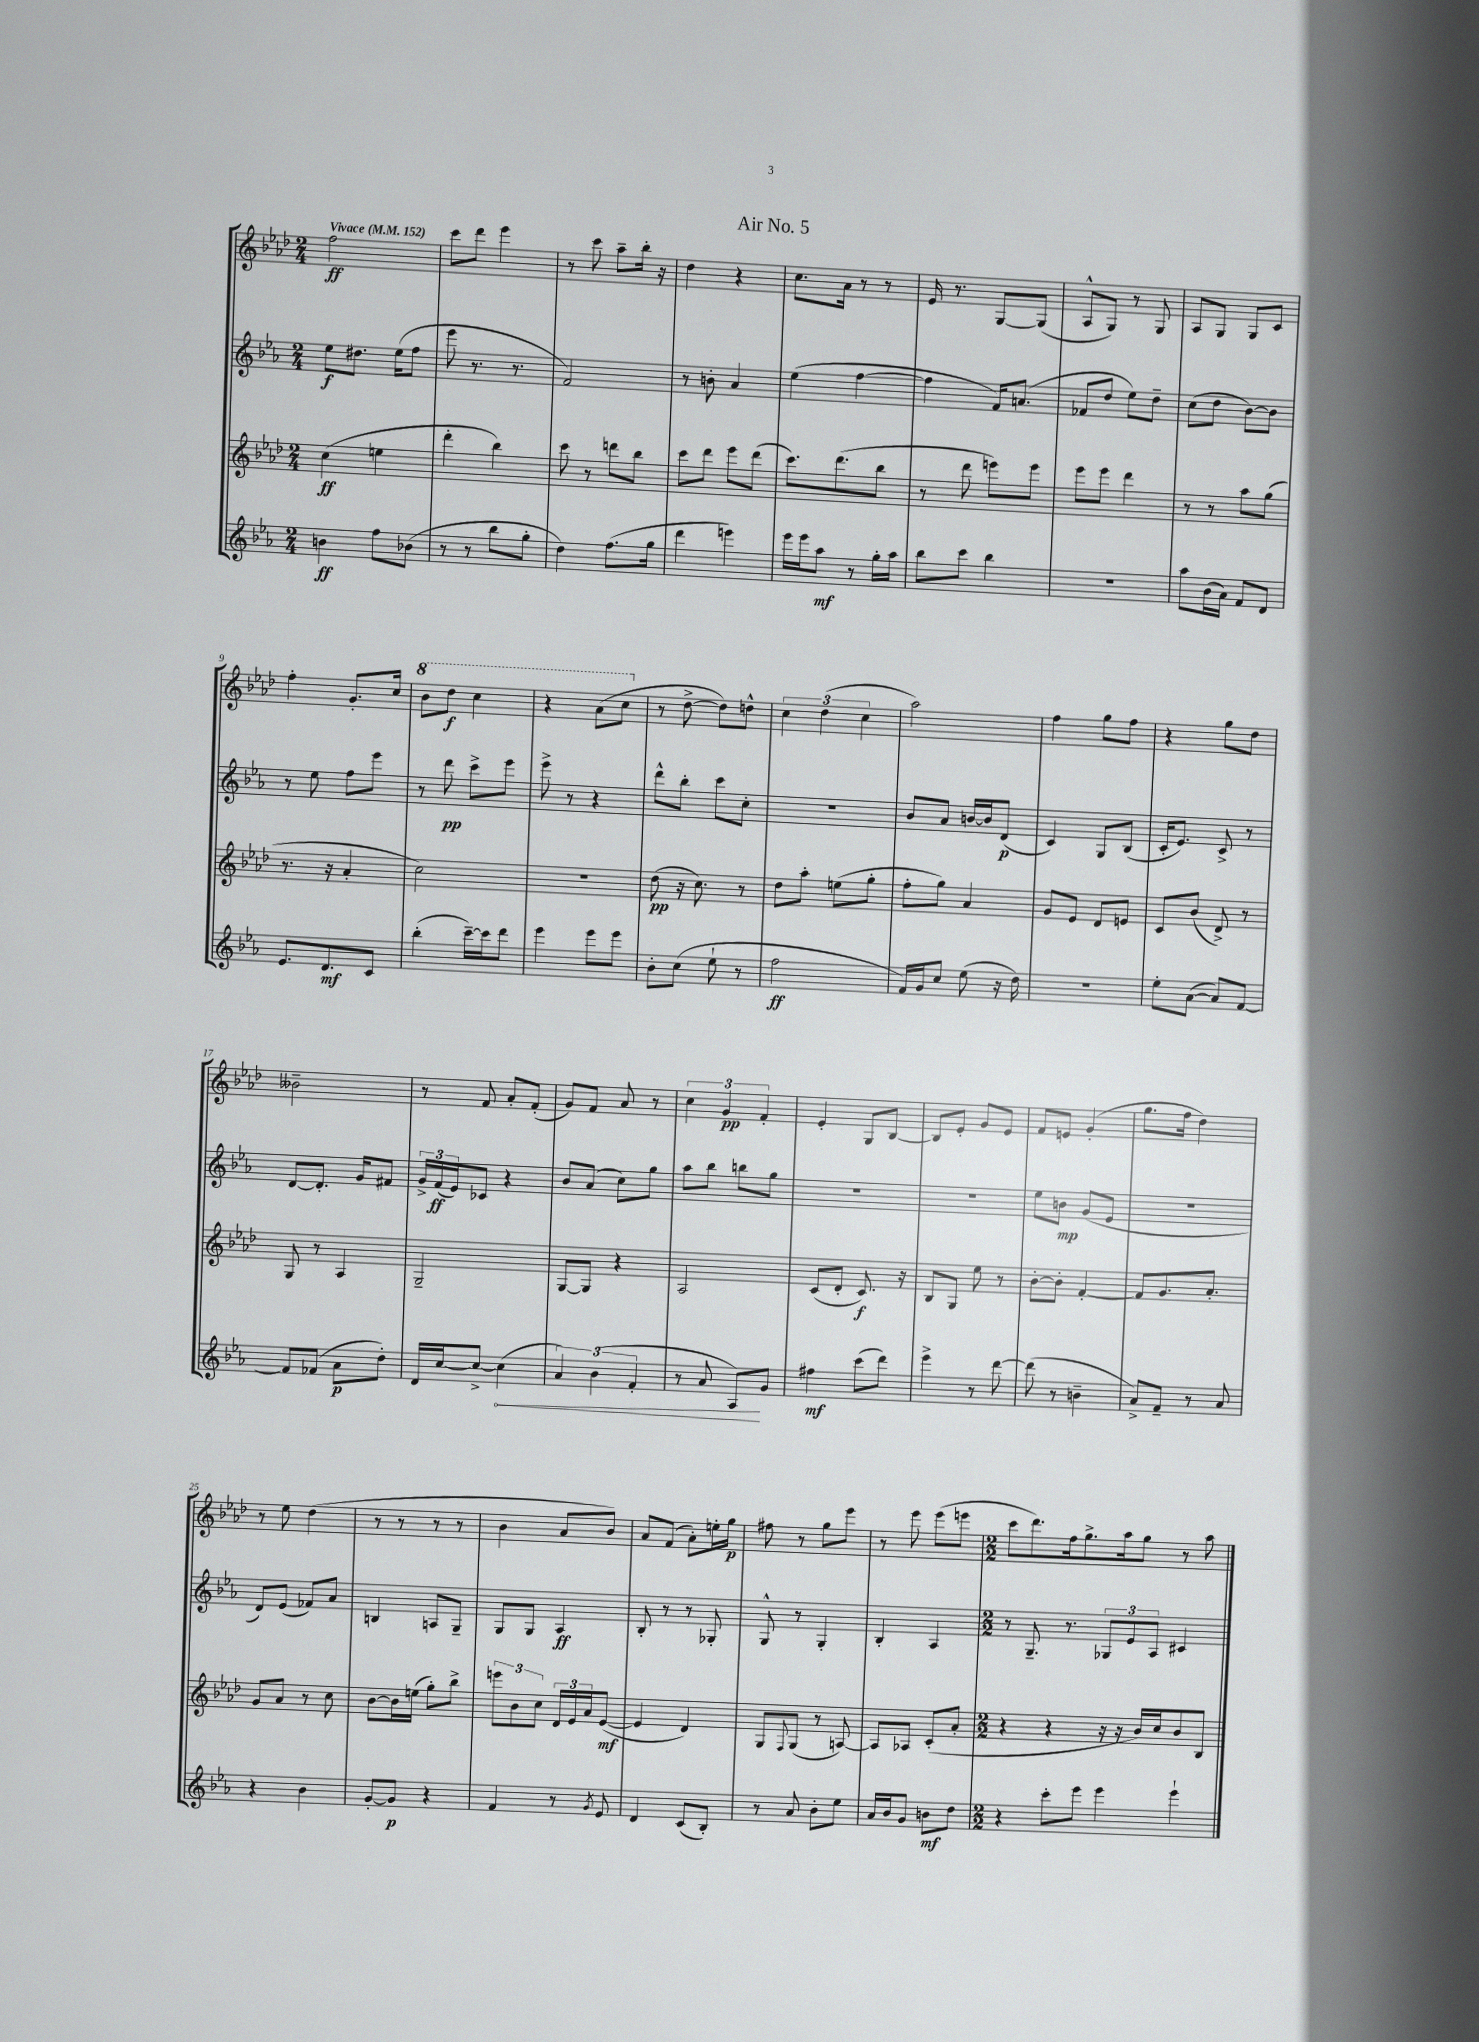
\header { title = "Air No. 5" }
<<
\new StaffGroup <<
\new Staff = "s0" {
    \clef treble \key aes \major \numericTimeSignature \time 2/4 \tempo "Vivace" 4 = 152
    f''2\ff |
    c'''8 des'''8 ees'''4 |
    r8 c'''8 aes''8-- bes''16-. r16 |
    des''4 r4 |
    c''8. aes'16 r8 r8 |
    ees'16 r8. g8~ g8( |
    aes8-^ g8) r8 g8 |
    aes8 g8 g8 c'8 |
    f''4-. g'8.-. c''16 |
    \ottava #1 bes''8 des'''8\f c'''4 |
    r4 aes''8( c'''8 \ottava #0 |
    r8 des''8~-> des''8) d''8-^ |
    \tuplet 3/2 { c''4 des''4( c''4 } |
    aes''2) |
    f''4 g''8 f''8 |
    r4 g''8 des''8 |
    beses'2-- |
    r8 f'8 aes'8-. f'8-.( |
    g'8) f'8 aes'8 r8 |
    \tuplet 3/2 { c''4 g'4\pp f'4-. } |
    ees'4-. g8 bes8~ |
    bes8 ees'8-. g'8 ees'8 |
    f'8 e'8 g'4-.( |
    g''8. f''16 des''4) |
    r8 ees''8 des''4( |
    r8 r8 r8 r8 |
    bes'4 aes'8 bes'8) |
    aes'8 f'8( aes'8-.) e''16-. g''16\p |
    fis''8 r8 g''8 ees'''8 |
    r8 ees'''8 ees'''8( e'''8 |
    \numericTimeSignature \time 2/2 c'''8 des'''8.) f''16 g''8.-> aes''16 g''8 r8 aes''8 \bar "|." |
}
\new Staff = "s1" {
    \clef treble \key ees \major \numericTimeSignature \time 2/4
    ees''8\f dis''8. ees''16( f''8 |
    ees'''8 r8. r8. |
    f'2) |
    r8 b'8-. aes'4 |
    ees''4( f''4~ |
    f''4 f'16) a'8.( |
    fes'8 d''8 ees''8) d''8-- |
    c''8( d''8 bes'8~) bes'8 |
    r8 ees''8 f''8 ees'''8 |
    r8 d'''8\pp c'''8-> ees'''8 |
    ees'''8-> r8 r4 |
    d'''8-^ bes''8-. c'''8 c''8-. |
    r2 |
    bes'8 aes'8 b'16~ b'16 d'8\p( |
    c'4) g8 bes8( |
    c'16-. ees'8.) c'8-> r8 |
    d'8~ d'8.-. g'16 fis'8 |
    \tuplet 3/2 { g'16-> f'16\ff( ees'16) } ces'8 r4 |
    bes'8 aes'8( c''8) g''8 |
    aes''8 bes''8 b''8 g''8 |
    r2 |
    r2 |
    ees''8 b'8\mp g'8( ees'8 |
    R2 |
    d'8) ees'8( fes'8) aes'8 |
    b4 a8 g8-- |
    g8 g8 aes4\ff |
    bes8-. r8 r8 ges8-. |
    g8-^ r8 g4-. |
    bes4-. aes4 |
    \numericTimeSignature \time 2/2 r8 g8.-- r8. \tuplet 3/2 { ges8 ees'8 aes8 } cis'4 \bar "|." |
}
\new Staff = "s2" {
    \clef treble \key aes \major \numericTimeSignature \time 2/4
    c''4\ff( e''4 |
    des'''4-. bes''4) |
    c'''8 r8 d'''8 bes''8 |
    c'''8 des'''8 ees'''8 des'''8( |
    c'''8.) des'''8.( bes''8 |
    r8 des'''8 e'''8) e'''8 |
    ees'''8 ees'''8 des'''4 |
    r8 r8 aes''8 g''8( |
    r8. r16 aes'4-. |
    c''2) |
    R2 |
    des''8\pp( r16 c''8.) r8 |
    des''8 aes''8-. e''8( g''8-. |
    f''8-. g''8) aes'4 |
    g'8 ees'8 des'8 e'8 |
    c'8 bes'8( des'8->) r8 |
    g8 r8 aes4 |
    g2-- |
    g8~ g8 r4 |
    aes2 |
    c'8( des'8-. c'8.\f) r16 |
    bes8 g8 ees''8 r8 |
    bes'8~-. bes'8-. f'4~-. |
    f'8 g'8. aes'8.-. |
    g'8 aes'8 r8 c''8 |
    bes'8~ bes'16 e''16( g''8-.) bes''8-> |
    \tuplet 3/2 { e'''8 bes'8 c''8 } \tuplet 3/2 { des'16 ees'16 aes'16 } ees'8~\mf( |
    ees'4 des'4) |
    g8 \appoggiatura { f8 } g8( r8 a8~) |
    a8 aes8 c'8-.( aes'8-. |
    \numericTimeSignature \time 2/2 r4 r4 r16 r16 bes'16) c''16 bes'8 bes8 \bar "|." |
}
\new Staff = "s3" {
    \clef treble \key ees \major \numericTimeSignature \time 2/4
    b'4\ff f''8 bes'8( |
    r8 r8 bes''8 g''8-. |
    d''4) f''8.( g''16 |
    d'''4 e'''4) |
    ees'''16 ees'''16 aes''8\mf r8 g''16-. aes''16 |
    bes''8 c'''8 bes''4 |
    r2 |
    aes''8 bes'16( aes'16) f'8 d'8 |
    ees'8. d'8.\mf c'8 |
    bes''4-.( c'''16~--) c'''16 d'''8 |
    ees'''4 ees'''8 ees'''8 |
    bes'8-. c''8( ees''8-! r8 |
    f''2\ff |
    f'16) g'16 c''8 ees''8( r16 d''16) |
    r2 |
    ees''8-. aes'8~( aes'8) f'8~ |
    f'8 fes'8( aes'8\p d''8-.) |
    d'16 c''16~ c''8~-> \once \override Hairpin.circled-tip = ##t c''4\<( |
    \tuplet 3/2 { aes'4) bes'4( f'4-. } |
    r8 aes'8 aes8\!) g'8 |
    fis''4\mf c'''8( d'''8) |
    ees'''4-> r8 d'''8~ |
    d'''8( r8 b'4-- |
    aes'8->) f'8-- r8 aes'8 |
    r4 bes'4 |
    g'8~-. g'8\p r4 |
    f'4 r8 \acciaccatura { g'8 } ees'8 |
    d'4 c'8( bes8-.) |
    r8 aes'8 bes'8-. ees''8 |
    aes'16 bes'16 g'8 b'8\mf d''8 |
    \numericTimeSignature \time 2/2 r4 c'''8-. ees'''8 ees'''4 ees'''4-! \bar "|." |
}
>>
>>
